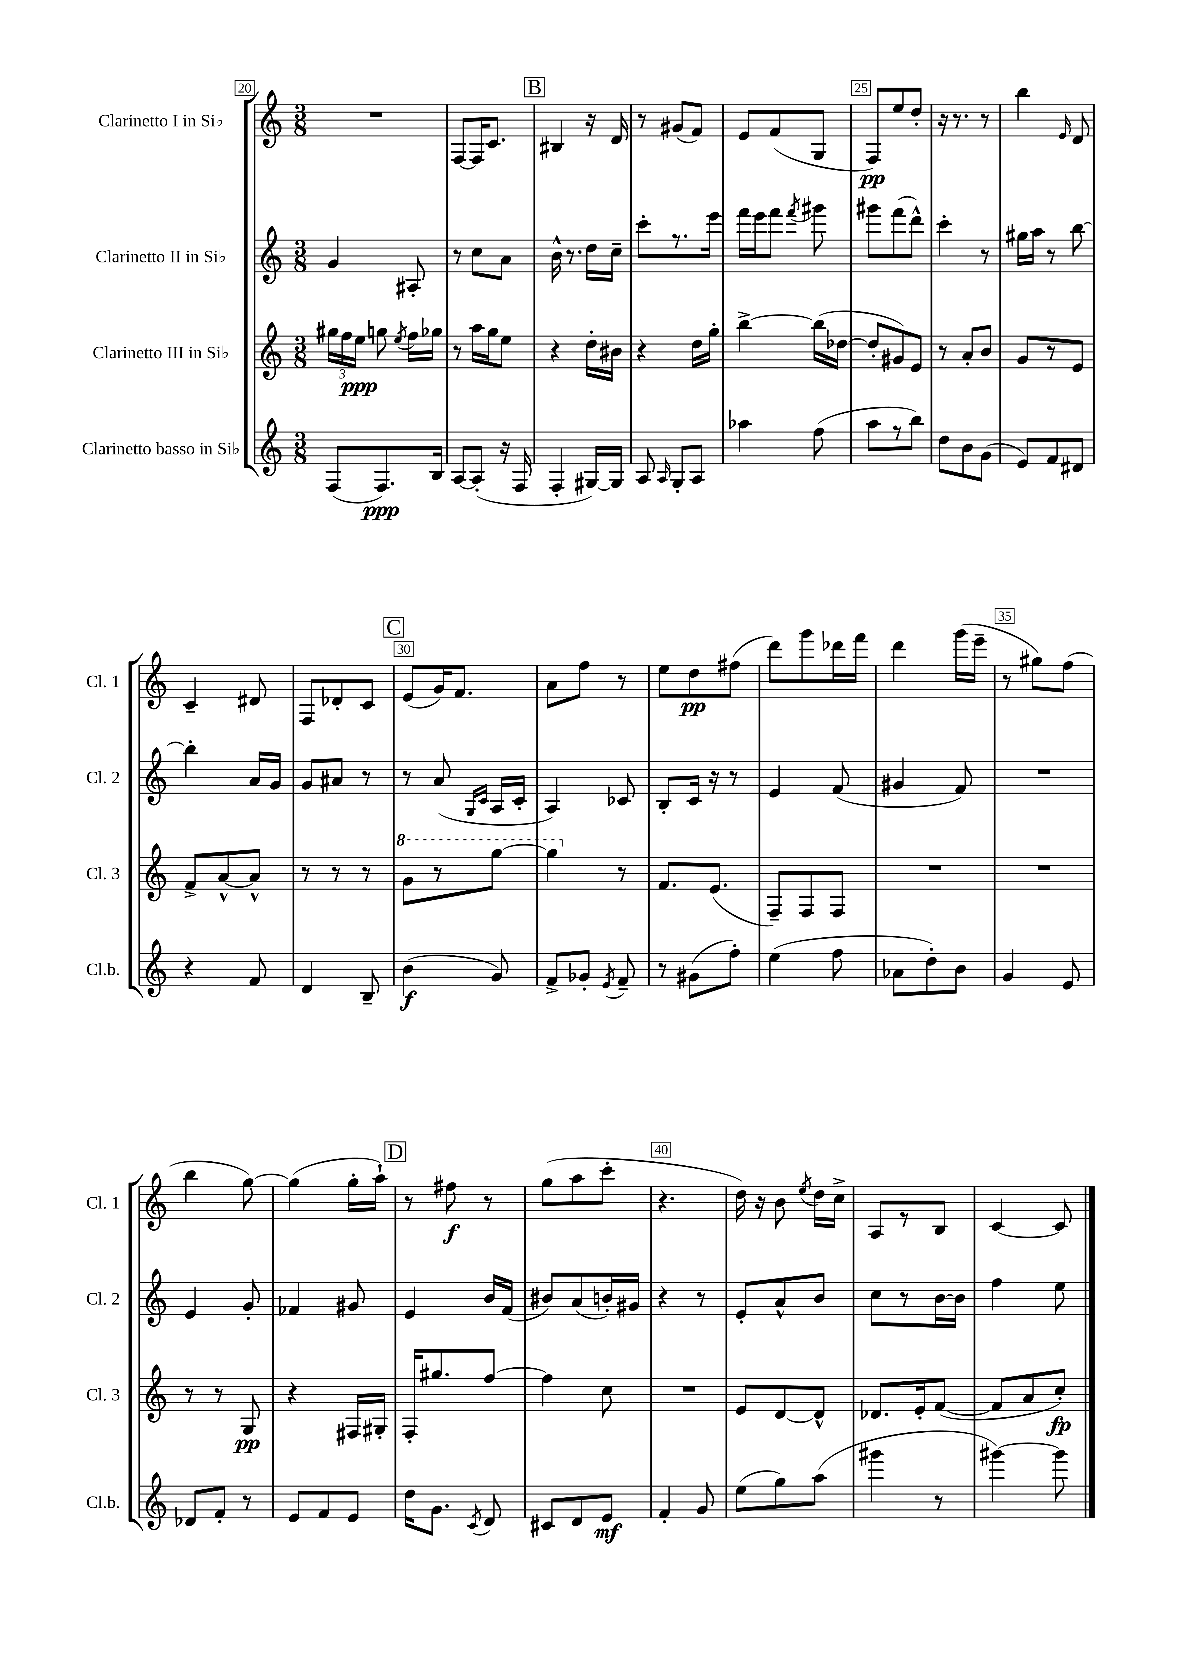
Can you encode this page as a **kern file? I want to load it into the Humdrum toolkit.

**kern	**dynam	**kern	**dynam	**kern	**kern	**dynam
*part4	*part4	*part3	*part3	*part2	*part1	*part1
*staff4	*staff4	*staff3	*staff3	*staff2	*staff1	*staff1
*I"Clarinetto basso in Si♭	*	*I"Clarinetto III in Si♭	*	*I"Clarinetto II in Si♭	*I"Clarinetto I in Si♭	*
*I'Cl.b.	*	*I'Cl. 3	*	*I'Cl. 2	*I'Cl. 1	*
*clefG2	*	*clefG2	*	*clefG2	*clefG2	*
*k[]	*	*k[]	*	*k[]	*k[]	*
*M3/8	*	*M3/8	*	*M3/8	*M3/8	*
=20	=20	=20	=20	=20	=20	=20
(8F/L	.	24gg#X\LL	.	4g/	4.r	.
.	.	24ff\	.	.	.	.
.	.	24ee\JJ	ppp	.	.	.
8.F/)	ppp	8ggn\	.	.	.	.
.	.	8qee/	.	.	.	.
.	.	16ff\LL	.	8A#X'/	.	.
16B/Jk	.	16gg-X\JJ	.	.	.	.
=21	=21	=21	=21	=21	=21	=21
[8A/L	.	8r	.	8r	[8F/L	.
(8A'/J]	.	16aa\LL	.	8cc\L	16F/K]	.
.	.	16gg\J	.	.	8.c/J	.
16r	.	8ee\J	.	8a\J	.	.
16F/	.	.	.	.	.	.
!!LO:REH:place=s1:t=B
=22	=22	=22	=22	=22	=22	=22
4F'/	.	4r	.	16b^^\	4B#X/	.
.	.	.	.	8.r	.	.
[16G#X/LL)	.	16dd'\LL	.	16dd\LL	16r	.
16G#/JJ]	.	16b#X\JJ	.	16cc~\JJ	16d/	.
=23	=23	=23	=23	=23	=23	=23
8A/	.	4r	.	8ccc'\L	8r	.
16qqA/	.	.	.	.	.	.
8G'/L	.	.	.	8.r	(8g#X/L	.
8A/J	.	16dd\LL	.	.	8f/J)	.
.	.	16gg'\JJ	.	16eee\Jk	.	.
=24	=24	=24	=24	=24	=24	=24
4aa-X\	.	[4bb^\	.	16fff\LL	8e/L	.
.	.	.	.	16eee\J	.	.
.	.	.	.	8fff\J	(8f/	.
.	.	.	.	8qfff/	.	.
(8ff\	.	(16bb\LL]	.	8ggg#X\	8G/J	.
.	.	[16dd-X\JJ	.	.	.	.
=25	=25	=25	=25	=25	=25	=25
8aa\L	.	8dd-'/L]	.	8ggg#X\L	8F/L)	pp
8r	.	8g#X/)	.	(8fff\	8ee/	.
8bb\J)	.	8e/J	.	8ddd^^\J)	8dd'/J	.
=26	=26	=26	=26	=26	=26	=26
8dd\L	.	8r	.	4ccc'\	16r	.
.	.	.	.	.	8.r	.
8b\	.	8a'/L	.	.	.	.
(8g\J	.	8b/J	.	8r	8r	.
=27	=27	=27	=27	=27	=27	=27
8e/L)	.	8g/L	.	16gg#X\LL	4bb\	.
.	.	.	.	16aa\JJ	.	.
8f/	.	8r	.	8r	.	.
.	.	.	.	.	16qqe/	.
8d#X/J	.	8e/J	.	[8bb\	8d/	.
!!LO:LB:g=z
=28	=28	=28	=28	=28	=28	=28
4r	.	8f^/L	.	4bb'\]	4c~/	.
.	.	[8a^^/	.	.	.	.
8f/	.	8a^^/J]	.	16a/LL	8d#X/	.
.	.	.	.	16g/JJ	.	.
=29	=29	=29	=29	=29	=29	=29
4d/	.	8r	.	8g/L	8F/L	.
.	.	8r	.	8a#X/J	8d-X'/	.
8B~/	.	8r	.	8r	8c/J	.
!!LO:REH:place=s1:t=C
=30	=30	=30	=30	=30	=30	=30
*	*	*8va	*	*	*	*
(4b\	f	8gg\L	.	8r	(8e/L	.
.	.	8r	.	(8a/	16g/K)	.
.	.	.	.	.	8.f/J	.
.	.	.	.	16qqG/LL	.	.
.	.	.	.	16qqc/JJ	.	.
8g/)	.	[8ggg\J	.	16A/LL	.	.
.	.	.	.	16c'/JJ	.	.
=31	=31	=31	=31	=31	=31	=31
8f^/L	.	4ggg\]	.	4A/)	8a\L	.
8g-X'/J	.	.	.	.	8ff\J	.
8qe/	.	.	.	.	.	.
*	*	*X8va	*	*	*	*
8f~/	.	8r	.	8c-X/	8r	.
=32	=32	=32	=32	=32	=32	=32
8r	.	8.f/L	.	8B'/L	8ee\L	.
(8g#X\L	.	.	.	16c/Jk	8dd\	pp
.	.	(8.e/J	.	16r	.	.
8ff'\J)	.	.	.	8r	(8ff#X\J	.
=33	=33	=33	=33	=33	=33	=33
(4ee\	.	8F~/L)	.	4e/	8ddd\L)	.
.	.	8F/	.	.	8ggg\	.
8ff\	.	8F/J	.	(8f/	16ddd-X\L	.
.	.	.	.	.	16fff\JJ	.
=34	=34	=34	=34	=34	=34	=34
8a-X\L	.	4.r	.	4g#X/	4ddd\	.
8dd'\)	.	.	.	.	.	.
8b\J	.	.	.	8f/)	(16ggg\LL	.
.	.	.	.	.	16eee~\JJ	.
=35	=35	=35	=35	=35	=35	=35
4g/	.	4.r	.	4.r	8r	.
.	.	.	.	.	8gg#X\L)	.
8e/	.	.	.	.	(8ff\J	.
!!LO:LB:g=z
=36	=36	=36	=36	=36	=36	=36
8d-X/L	.	8r	.	4e/	4bb\	.
8f'/J	.	8r	.	.	.	.
8r	.	8G/	pp	8g'/	[8gg\)	.
=37	=37	=37	=37	=37	=37	=37
8e/L	.	4r	.	4f-X/	(4gg\]	.
8f/	.	.	.	.	.	.
8e/J	.	16F#X/LL	.	8g#X/	16gg'\LL	.
.	.	16G#X'/JJ	.	.	16aa`\JJ)	.
!!LO:REH:place=s1:t=D
=38	=38	=38	=38	=38	=38	=38
16dd\KL	.	16F'/KL	.	4e/	8r	.
8.g\J	.	8.gg#X/	.	.	.	.
.	.	.	.	.	8ff#X\	f
8qc/	.	.	.	.	.	.
8d/	.	[8ff/J	.	16b/LL	8r	.
.	.	.	.	(16f/JJ	.	.
=39	=39	=39	=39	=39	=39	=39
8c#X/L	.	4ff\]	.	8b#X/L)	(8gg\L	.
8d/	.	.	.	(8a/	8aa\	.
8e/J	mf	8cc\	.	16bn'/L)	8ccc'\J	.
.	.	.	.	16g#X/JJ	.	.
=40	=40	=40	=40	=40	=40	=40
4f'/	.	4.r	.	4r	4.r	.
8g/	.	.	.	8r	.	.
=41	=41	=41	=41	=41	=41	=41
(8ee\L	.	8e/L	.	8e'/L	16dd\)	.
.	.	.	.	.	16r	.
8gg\)	.	[8d/	.	8a^^/	8b\	.
.	.	.	.	.	8qee/	.
(8aa\J	.	8d^^/J]	.	8b/J	16dd\LL	.
.	.	.	.	.	16cc^\JJ	.
=42	=42	=42	=42	=42	=42	=42
4ggg#X\	.	8.d-X/L	.	8cc\L	8A/L	.
.	.	.	.	8r	8r	.
.	.	16e'/k	.	.	.	.
8r	.	([8f/J	.	[16b\L	8B/J	.
.	.	.	.	16b\JJ]	.	.
=43	=43	=43	=43	=43	=43	=43
[4ggg#X\)	.	8f/L]	.	4ff\	[4c/	.
.	.	8a/	.	.	.	.
8ggg#\]	.	8cc'/J)	fp	8ee\	8c/]	.
==	==	==	==	==	==	==
*-	*-	*-	*-	*-	*-	*-
